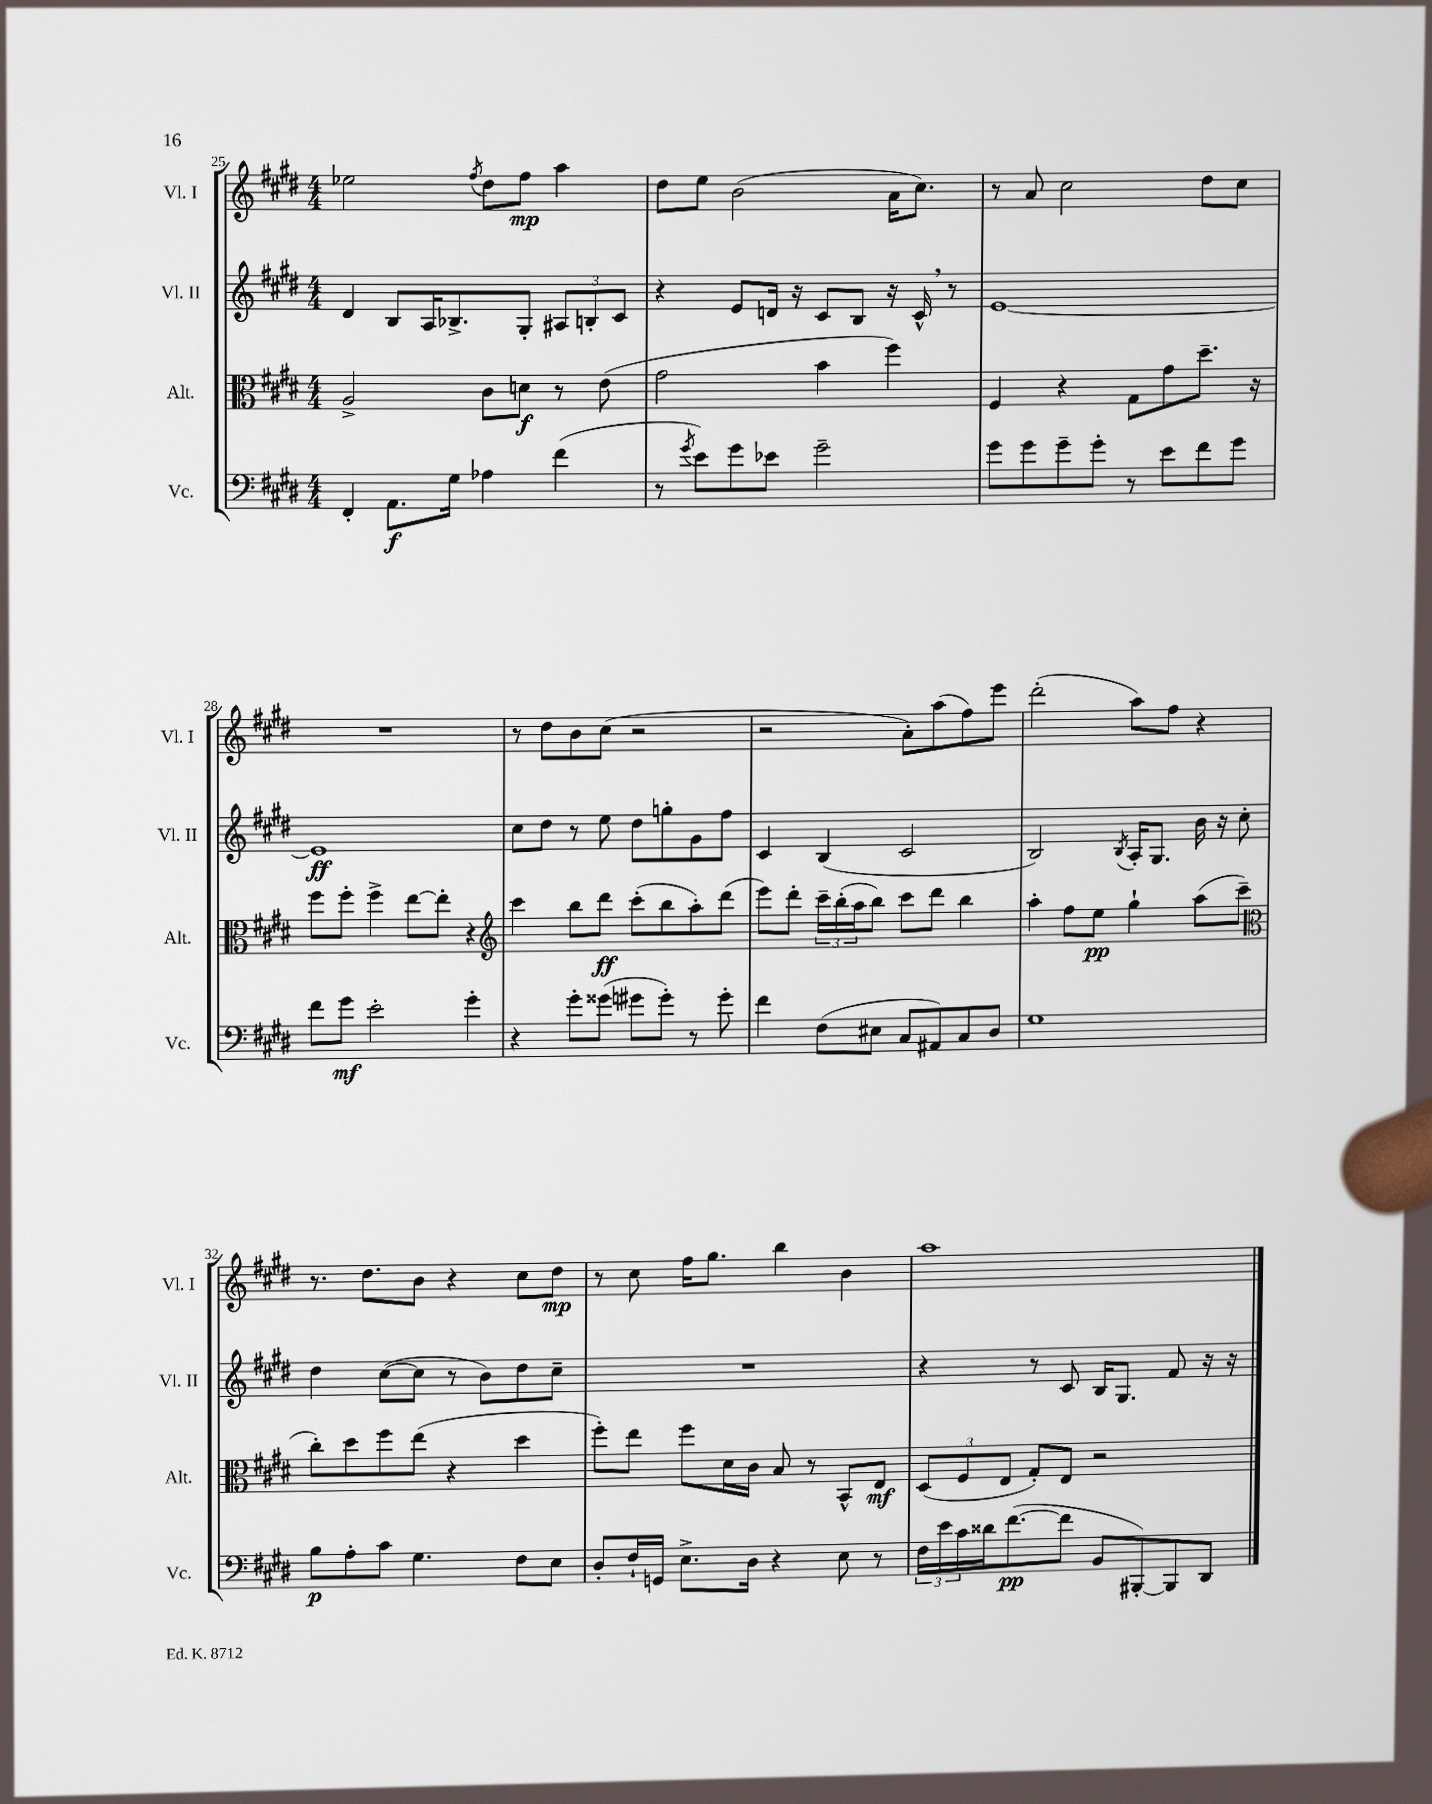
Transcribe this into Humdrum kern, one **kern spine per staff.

**kern	**kern	**kern	**kern
*staff4	*staff3	*staff2	*staff1
*clefF4	*clefC3	*clefG2	*clefG2
*k[f#c#g#d#]	*k[f#c#g#d#]	*k[f#c#g#d#]	*k[f#c#g#d#]
*M4/4	*M4/4	*M4/4	*M4/4
4FF#'	2A^	4d#	2ee-
8.AA	.	8B	.
.	.	16A	.
16G#	.	8.B-^	.
.	.	.	8qff#
4A-	8c#	.	8dd#
.	8d	8G#'	8ff#
(4f#	8r	12A#	4aa
.	.	12B'	.
.	(8e	.	.
.	.	12c#	.
=	=	=	=
8r	2g#	4r	8dd#
8qg#	.	.	.
8e)	.	.	8ee
8g#	.	8e	(2b
8e-	.	16d	.
.	.	16r	.
2g#~	4b	8c#	.
.	.	8B	.
.	4ff#)	16r	16a
.	.	16c#^^	8.cc#)
.	.	8r	.
=	=	=	=
8g#	4F#	[1e	8r
8g#	.	.	8a
8g#~	4r	.	2cc#
8g#'	.	.	.
8r	8G#	.	.
8e	8g#	.	.
8f#	8.dd#~	.	8dd#
8g#	.	.	8cc#
.	16r	.	.
=	=	=	=
8f#	8ff#	1e]	1r
8g#	8ff#'	.	.
2e'	4ff#^	.	.
.	[8ee	.	.
.	8ee']	.	.
4g#'	4r	.	.
=	=	=	=
*	*clefG2	*	*
4r	4ccc#	8cc#	8r
.	.	8dd#	8dd#
8g#'	8bb	8r	8b
(8g##	8ddd#	8ee	(8cc#
8g#	(8ccc#'	8dd#	2r
8g#')	8bb	8gg'	.
8r	8aa')	8g#	.
8g#'	(8ddd#	8ff#	.
=	=	=	=
4f#	8eee)	4c#	2r
.	8ddd#'	.	.
(8F#	24ccc#~	(4B	.
.	(24bb'	.	.
.	24aa	.	.
8E#	8bb)	.	.
8C#	8ccc#	2c#	8a')
8AA#)	8ddd#	.	(8aa
8C#	4bb	.	8ff#)
8D#	.	.	8eee
=	=	=	=
1G#	4aa'	2B)	(2ddd#'
.	8ff#	.	.
.	8ee	.	.
.	.	8qB	.
.	4gg#`	16A'	8aa)
.	.	8.G#	.
.	.	.	8ff#
.	(8aa	16b	4r
.	.	16r	.
.	8ccc#~	8cc#'	.
=	=	=	=
*	*clefC3	*	*
8B	8cc#')	4dd#	8.r
8A'	8dd#	.	.
.	.	.	8.dd#
8c#	8ff#	([8cc#	.
4.G#	(8ee	8cc#]	8b
.	4r	8r	4r
.	.	8b)	.
8F#	4dd#	8dd#	8cc#
8E	.	8cc#~	8dd#
=	=	=	=
8D#'	8ff#')	1r	8r
16F#`	8ee	.	8cc#
16GG	.	.	.
8.E^	8ff#	.	16ff#
.	.	.	8.gg#
.	16d#	.	.
16D#	16c#	.	.
4r	8B	.	4bb
.	8r	.	.
8E	8BB^^	.	4b
8r	8E	.	.
=	=	=	=
24F#	(12D#	4r	1aa
24e	.	.	.
24c#	12F#	.	.
16d##	.	.	.
.	12E	.	.
([8.f#	.	.	.
.	8G#')	8r	.
8f#]	8E	8c#	.
8BB	2r	16B	.
.	.	8.G#	.
[8BBB#')	.	.	.
8BBB#]	.	8f#	.
8DD#	.	16r	.
.	.	16r	.
==	==	==	==
*-	*-	*-	*-
